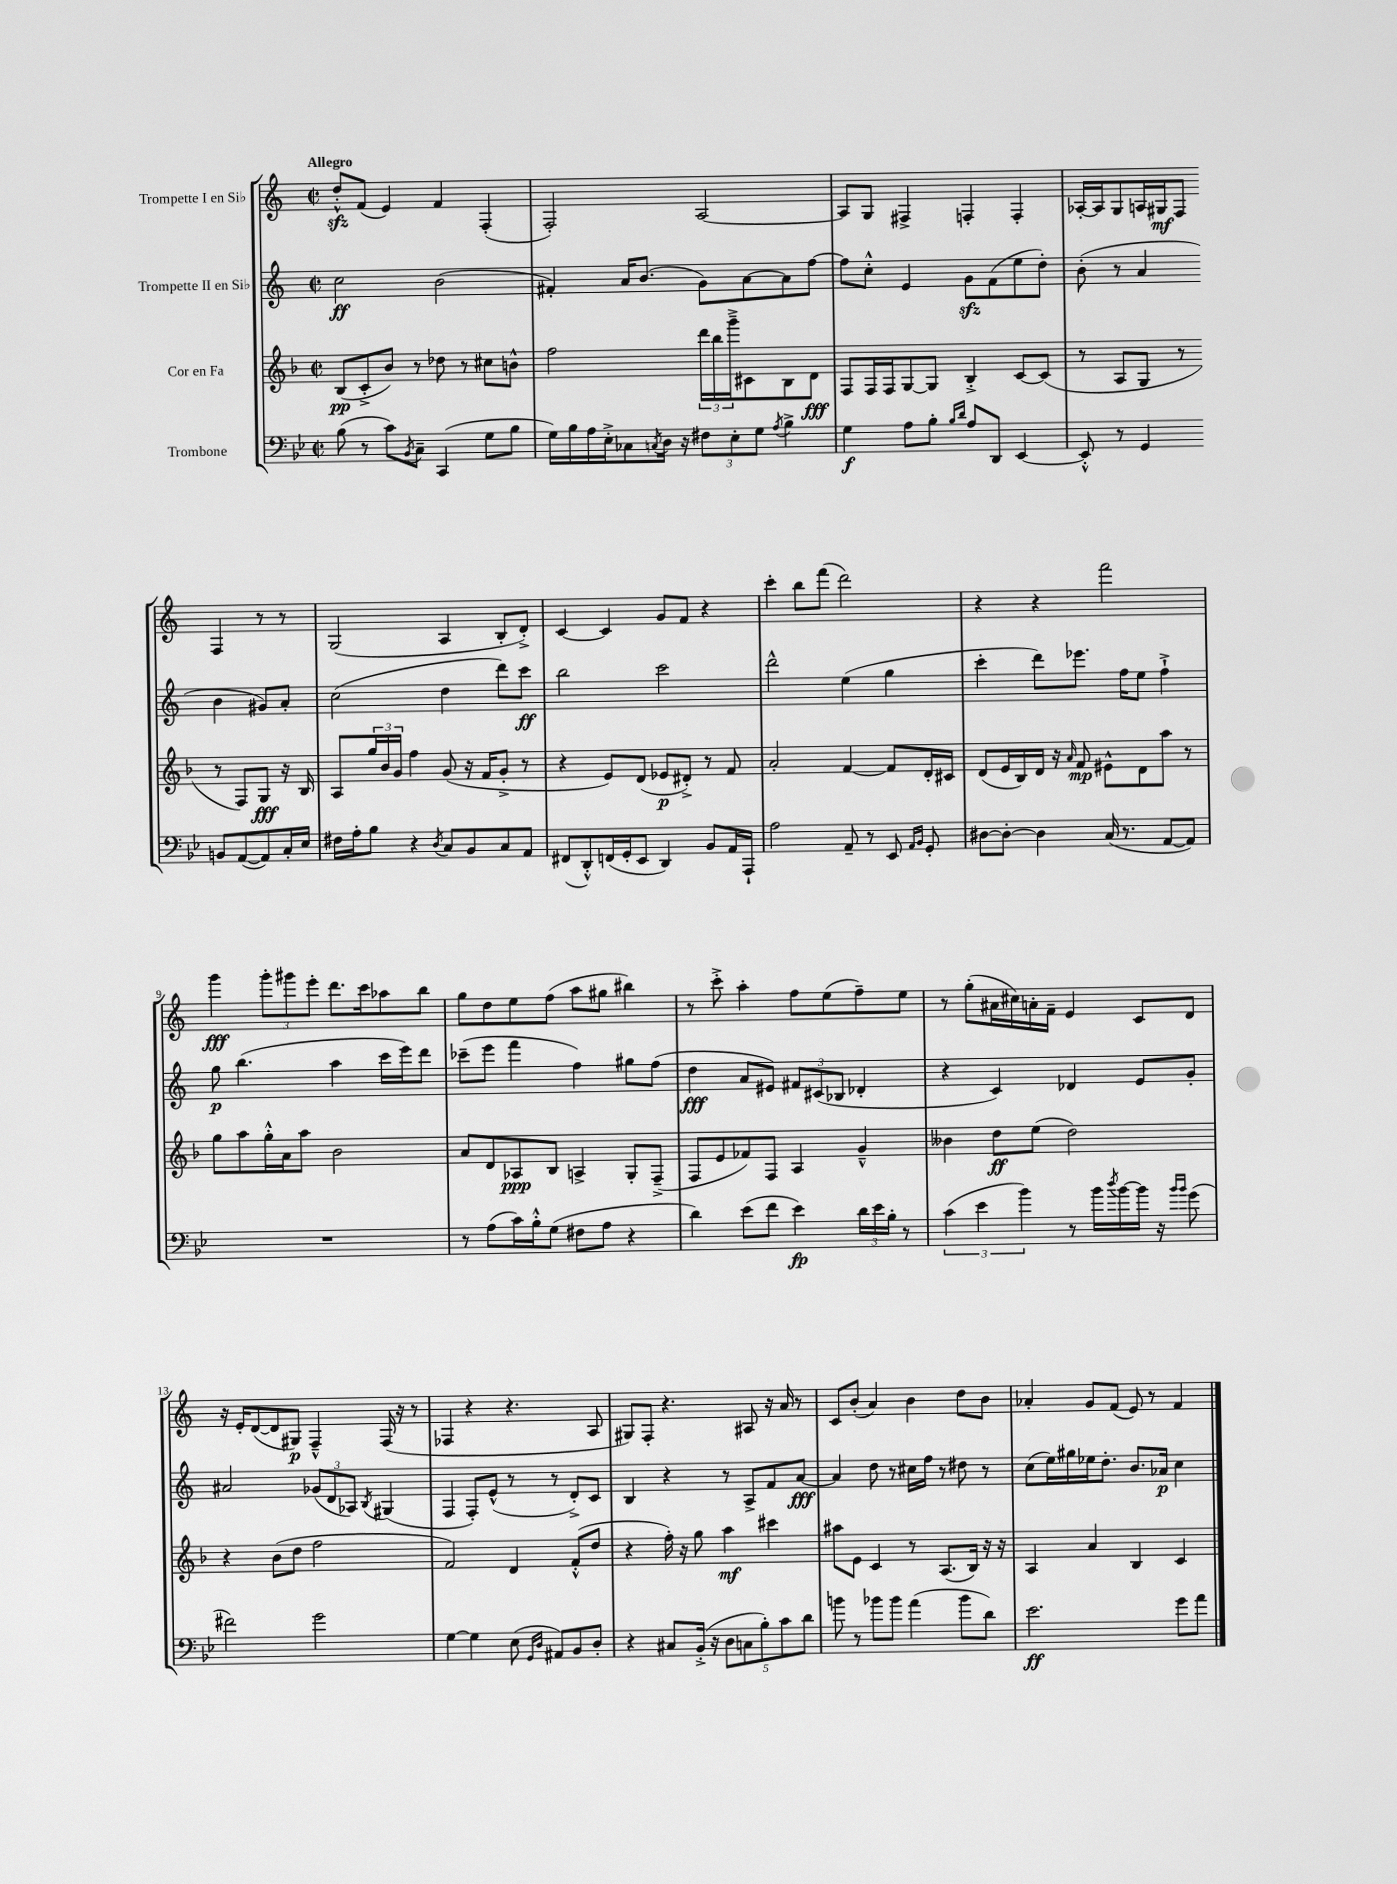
<<
\new StaffGroup <<
\new Staff = "s0" \with { instrumentName = "Trompette I en Sib" } {
    \clef treble \key c \major \defaultTimeSignature \time 2/2 \tempo "Allegro"
    d''8-.-^\sfz f'8( e'4) f'4 f4-.( |
    f2-.) a2~ |
    a8 g8 fis4-> f4-. f4-. |
    aes16~-. aes16 g8 a16 gis16\mf f8 f4 r8 r8 |
    g2( a4 b8-. d'8-.->) |
    c'4~ c'4 g'8 f'8 r4 |
    c'''4-. b''8 f'''8( d'''2) |
    r4 r4 f'''2 |
    g'''4\fff \tuplet 3/2 { g'''8-. gis'''8 e'''8-. } d'''8. c'''16 aes''8 b''8 |
    g''8 d''8 e''8 f''8( a''8 gis''8 bis''4) |
    r8 c'''8-.-> a''4-. f''8 e''8( f''8--) e''8 |
    r8 g''8-.( ais'16 cis''16) a'16-. f'16-- e'4 c'8 d'8 |
    r16 e'16-. d'8~( d'8 gis8\p) f4---^ f16( r16 r8 |
    fes4 r4 r4. a8 |
    gis8) f8-. r4. ais8 r16 a'16 r8 |
    c'8 b'8-.( a'4) b'4 d''8 b'8 |
    aes'4-. g'8 f'8( e'8) r8 f'4 \bar "|." |
}
\new Staff = "s1" \with { instrumentName = "Trompette II en Sib" } {
    \clef treble \key c \major \defaultTimeSignature \time 2/2
    c''2\ff b'2( |
    fis'4-.) a'16 b'8.( g'8) a'8~ a'8 f''8~ |
    f''8 c''8-.-^ e'4 g'8\sfz f'8( e''8 d''8-.) |
    b'8-.( r8 a'4 b'4 gis'8) a'8-. |
    c''2( d''4 d'''8) c'''8\ff |
    b''2 c'''2 |
    d'''2-^ e''4( g''4 |
    c'''4-. d'''8) ees'''8. f''16 e''8 f''4-!-> |
    g''8\p b''4.( a''4 c'''16 e'''16) d'''8 |
    ces'''8--( e'''8 f'''4 f''4) gis''8 f''8( |
    d''4\fff a'8 eis'8) \tuplet 3/2 { fis'8 cis'8( bes8 } des'4-. |
    r4 c'4) des'4 e'8 g'8-. |
    ais'2 \tuplet 3/2 { ges'8( d'8 aes8) } \acciaccatura { b8 } gis4( |
    f4 f8-.) e'8-^( r8 r8 d'8-.->) c'8 |
    b4 r4 r8 a8-> f'8 a'8~\fff |
    a'4 d''8 r8 cis''16 f''16 r8 dis''8 r8 |
    c''8( e''16) gis''16 ees''16 d''8.-. b'8. aes'16\p c''4 \bar "|." |
}
\new Staff = "s2" \with { instrumentName = "Cor en Fa" } {
    \clef treble \key f \major \defaultTimeSignature \time 2/2
    bes8\pp( c'8-.-> bes'8) r8 des''8 r8 cis''8 b'8-^ |
    f''2 \tuplet 3/2 { d'''16 bes''16 g'''16---> } cis'8 bes8 d'8\fff |
    f8 f16 f16 g8~ g8 bes4-.-> c'8~ c'8( |
    r8 a8 g8 r8 r8 f8) g8\fff r16 bes16 |
    a8 \tuplet 3/2 { g''16 bes'16 g'16 } f''4 g'8( r16 f'16 g'8-.-> r8 |
    r4 e'8) d'8( ees'8\p dis'8-.->) r8 f'8 |
    a'2-. f'4~ f'8 d'16-. cis'16 |
    d'8( e'16 bes16) d'16 r16 \grace { a'16 } f'8\mp eis'8-^ d'8 a''8 r8 |
    g''8 a''8 g''16-.-^ a'16 a''8 bes'2 |
    a'8 d'8 aes8\ppp bes8 a4-> g8-. f8--->( |
    f8 e'8 fes'8) f8 a4 g'4---^ |
    beses'4 d''8\ff e''8( d''2) |
    r4 bes'8( d''8 f''2 |
    f'2) d'4 f'8-.-^( d''8 |
    r4 f''16-.) r16 g''8 a''4\mf cis'''4 |
    ais''8 e'8 c'4 r8 a8.( bes16) r16 r16 |
    a4 a'4 bes4 c'4 \bar "|." |
}
\new Staff = "s3" \with { instrumentName = "Trombone" } {
    \clef bass \key bes \major \defaultTimeSignature \time 2/2
    bes8( r8 c'8) \acciaccatura { bes,8 } c8-- c,4( g8 bes8 |
    g16) bes16 a16 ees16-.-> ces8 \acciaccatura { c8 } d16 r16 \tuplet 3/2 { fis8 ees8-. g8 } \acciaccatura { a8 } bes4-> |
    g4\f a8 bes8-. \grace { bes16 d'16 } a8 d,8 ees,4~ |
    ees,8-.-^ r8 g,4 b,8 a,8~( a,8) c16-. ees16 |
    fis16 a16-. bes8 r4 \acciaccatura { d8 } c8 bes,8 c8 a,8 |
    fis,8( d,8-.-^) f,16( g,16-. ees,8 d,4) bes,8 a,16 a,,16-! |
    a2 a,8-- r8 ees,8 \grace { a,16 bes,16 } g,8-. |
    dis8~ dis8~-. dis4 c16( r8. a,8~ a,8) |
    R1 |
    r8 a8( c'16) bes16-.-^ g8( fis8 a8 r4 |
    d'4) ees'8( f'8 ees'4\fp) \tuplet 3/2 { d'16 ees'16 bes16-. } r8 |
    \tuplet 3/2 { c'4( ees'4 bes'4) } r8 bes'16 \acciaccatura { d''8 } bes'16~ bes'16 r16 \grace { bes'16 bes'16 } g'8( |
    fis'2) g'2 |
    g4~ g4 ees8( \grace { g,16 d16 } ais,8) bes,8 d8-. |
    r4 cis8 bes,16-.->( r16 \tuplet 5/4 { d8 c8 bes8-.) c'8 d'8 } |
    b'8 r8 bes'8 bes'8 a'4( bes'8 d'8) |
    ees'2.\ff g'8 a'8 \bar "|." |
}
>>
>>
